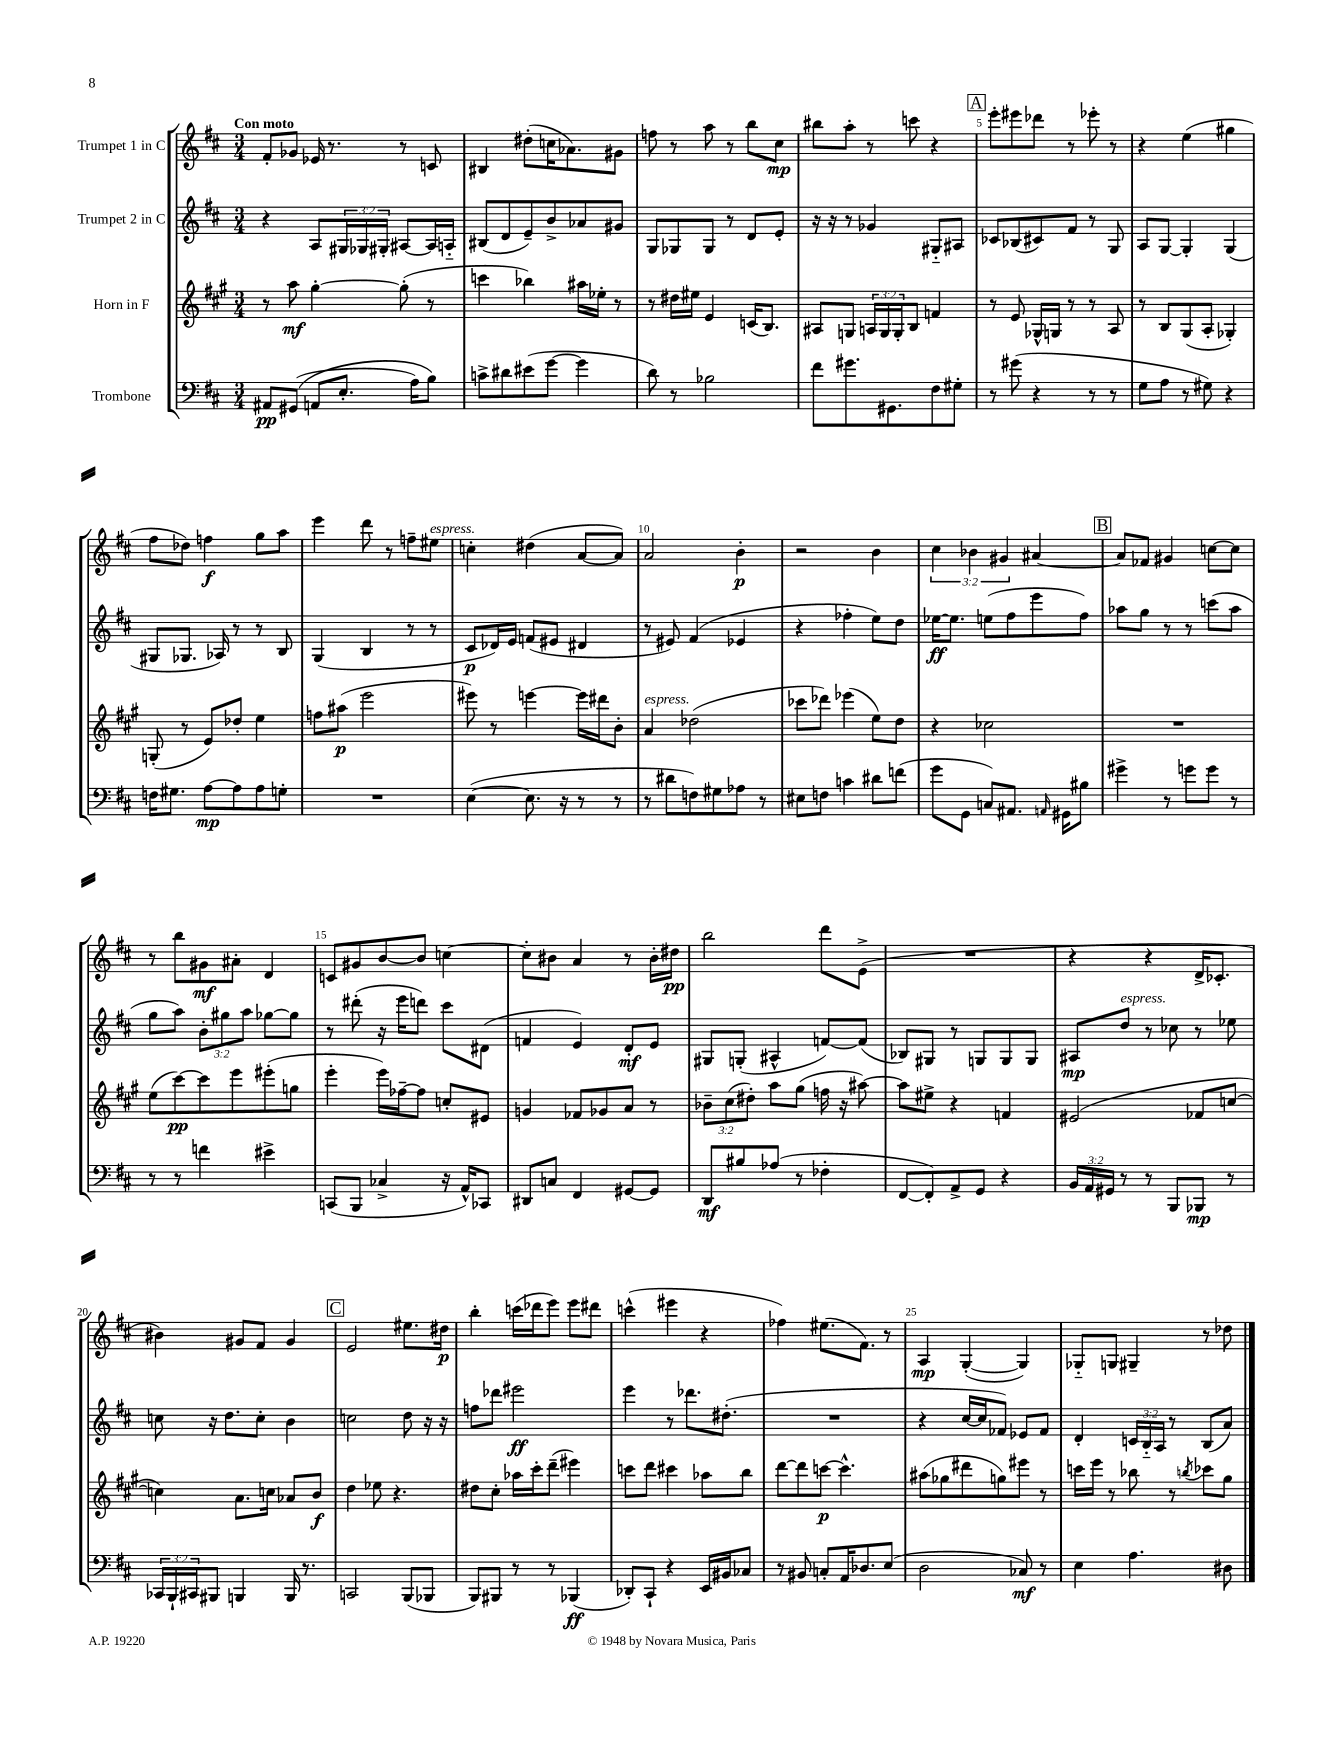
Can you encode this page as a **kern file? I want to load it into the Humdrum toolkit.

**kern	**kern	**kern	**kern
*staff4	*staff3	*staff2	*staff1
*clefF4	*clefG2	*clefG2	*clefG2
*k[f#c#]	*k[f#c#g#]	*k[f#c#]	*k[f#c#]
*M3/4	*M3/4	*M3/4	*M3/4
8AA#	8r	4r	8f#'
&((8GG#	8aa	.	8g-
8AA	[4gg#'	8A	16e-
.	.	.	8.r
8.E'	.	24G#	.
.	.	24G-	.
.	.	24G#'	.
.	(8gg#']	[8A#	8r
16A)	.	.	.
8B&)	8r	16A#]	8c
.	.	16A'~	.
=	=	=	=
8c^	4ccc	(8B#	4B#
8d#	.	8d	.
(8e#	4bb-)	8e~)	(8dd#'
[8g	.	8b^	16cc
.	.	.	8.a-)
4g]	16aa#	8a-	.
.	16ee-'	.	.
.	8r	8g#	8g#
=	=	=	=
8d)	8r	8G	8ff
8r	16dd#	8G-	8r
.	16ee#	.	.
2B-	4e	8G-	8aa
.	.	8r	8r
.	(16c	8d	8bb
.	8.B)	.	.
.	.	8e'	8cc#
=	=	=	=
8f#	8A#	16r	8bb#
.	.	16r	.
8.g#	8G	8r	8aa'
.	24A	4g-	8r
.	24G	.	.
8.GG#	.	.	.
.	24G'	.	.
.	8B	.	8ccc
8F#	4f	8G#'~	4r
8G#'	.	8A#	.
=	=	=	=
8r	8r	8c-	8eee'
(8g#	8e	(8B-	8eee#
4r	16G-^^	8c#)	8ddd-
.	16G	.	.
.	8r	8f#	8r
8r	8r	8r	8eee-'
8r	8A	8G	8r
=	=	=	=
8G	8r	8A	4r
8A	8B	[8G	.
8r	(8G#	4G']	(4ee
8G#)	8A'	.	.
4r	4G-')	(4G	4gg#
=	=	=	=
16F	(8G'	8G#	8ff#
8.G#	.	.	.
.	8r	8.G-	8dd-)
[8A	8e)	.	4ff
.	.	16A-)	.
8A]	8dd-'	8r	.
8A	4ee	8r	8gg
8G'	.	8B	8aa
=	=	=	=
2.r	8ff	(4G	4eee
.	(8aa#	.	.
.	2eee	4B	8ddd
.	.	.	8r
.	.	8r	8ff~
.	.	8r	8ee#
=	=	=	=
([4E	8eee#)	8c#	4cc'
.	8r	16d-)	.
.	.	16e	.
8.E]	[4eee	(8f	(4dd#
.	.	8e#	.
16r	.	.	.
8r	16eee]	4d#	[8a
.	16ddd#	.	.
8r	8b'	.	8a])
=	=	=	=
8r	4a	8r	2a
8d#	.	8e#)	.
8F)	(2dd-	(4f#	.
8G#	.	.	.
8A-	.	4e-	4b'
8r	.	.	.
=	=	=	=
8E#	8ccc-	4r	2r
8F	8ddd-)	.	.
4c	(4eee-	4ff-'	.
8d#	8ee)	8ee)	4b
(8f	8dd	8dd	.
=	=	=	=
8g	4r	[16ee-	6cc#
.	.	8.ee-]	.
8GG	.	.	.
.	.	.	6b-
8C)	2cc-	(8ee	.
.	.	.	6g#
8.AA#	.	8ff#	.
.	.	8eee	[4a#
16qqAA	.	.	.
16GG#	.	.	.
8B#	.	8ff#)	.
=	=	=	=
4g#^	2.r	8aa-	8a#]
.	.	8gg	8f-
8r	.	8r	4g#
8g	.	8r	.
8g	.	(8ccc	[8cc
8r	.	8aa-	8cc]
=	=	=	=
8r	(8ee	8gg	8r
8r	[8ccc#)	8aa)	8bb
4f	8ccc#]	12b'	8g#
.	.	12gg#	.
.	8eee	.	8a#'
.	.	12aa	.
4e#^	(8eee#'	[8gg-	4d
.	8gg	8gg-]	.
=	=	=	=
(8CC	4eee'	8r	8c
8BBB	.	(8ddd#'	8g#
4C-^	16eee)	16r	[8b
.	[16ff-~	16eee	.
.	8ff-]	8ddd)	8b]
16r	8cc'	8ccc#	[4cc
16AA^^)	.	.	.
8CC-	8e#	(8d#	.
=	=	=	=
8DD#	4g	4f	8cc']
8C	.	.	8b#
4FF#	8f-	4e)	4a
.	8g-	.	.
[8GG#	8a	8d'	8r
8GG#]	8r	8e	16b#'
.	.	.	16dd#
=	=	=	=
8DD	12b-~	8G#	2bb
.	(12cc#	.	.
8B#	.	(8G'	.
.	12dd#')	.	.
(8A-	8aa	4A#^^	.
8r	(8gg#	.	.
4F-'	16ff	[8f)	8ddd
.	16r	.	.
.	[8aa#)	(8f]	(8e^
=	=	=	=
[8FF#	8aa#]	8B-)	2.r
8FF#'])	8ee#^	8G#	.
8AA^	4r	8r	.
8GG	.	8G	.
4r	4f	8G	.
.	.	8G	.
=	=	=	=
24BB	(2e#	8A#	4r
24AA	.	.	.
24GG#	.	.	.
8r	.	8dd	.
8r	.	8r	4r
8BBB	.	8cc-	.
8BBB-	8f-	8r	16d^
.	.	.	8.c-'
8r	[8cc	8ee-	.
=	=	=	=
24CC-	4cc])	8cc	4b#)
24BBB`	.	.	.
24CC#	.	.	.
8BBB#	.	16r	.
.	.	8.dd	.
4BBB	8.a	.	8g#
.	.	8cc'	8f#
.	16cc	.	.
16BBB	8a-	4b	4g#
8.r	.	.	.
.	8b	.	.
=	=	=	=
2CC	4dd	2cc	2e
.	8ee-	.	.
.	4.r	.	.
(8BBB	.	8dd	8.ee#
8BBB-	.	16r	.
.	.	16r	16dd#
=	=	=	=
8BBB)	8dd#	8ff	4bb'
8BBB#	8cc#'	8ddd-	.
8r	16aa-	2eee#	(16ccc
.	16ccc#'	.	16ddd-
8r	(8ddd~	.	8eee)
(4BBB-	4eee#)	.	8eee
.	.	.	8ddd#
=	=	=	=
8DD-')	8ccc	4eee	(4ccc^^
8CC#`	8ddd	.	.
4r	4ccc#	8r	4eee#
.	.	8.ddd-	.
16EE	8aa-	.	4r
16BB#	.	(8.dd#'	.
8C-	8bb	.	.
=	=	=	=
8r	[8ddd	2.r	4ff-)
8BB#	8ddd]	.	.
8C'	[8ccc	.	(8.ee#
16AA	4.ccc^^]	.	.
8.D-	.	.	8.f#)
(8E	.	.	8r
=	=	=	=
2D	(8aa#	4r	4A
.	8gg-	.	.
.	8ddd#	[16cc#	([4G'
.	.	16cc#]	.
.	8gg)	8f-)	.
8C-)	8eee#	8e-	4G])
8r	8r	8f-	.
=	=	=	=
4E	16ccc	4d'	8G-'~
.	16eee	.	.
.	8r	.	8G
4.A	8bb-	24c	4G#~
.	.	24B'~	.
.	.	24A	.
.	8r	8r	.
.	8qbb	.	.
.	8ccc-	(8B	8r
8D#	8gg#	8a)	8dd-
==	==	==	==
*-	*-	*-	*-
